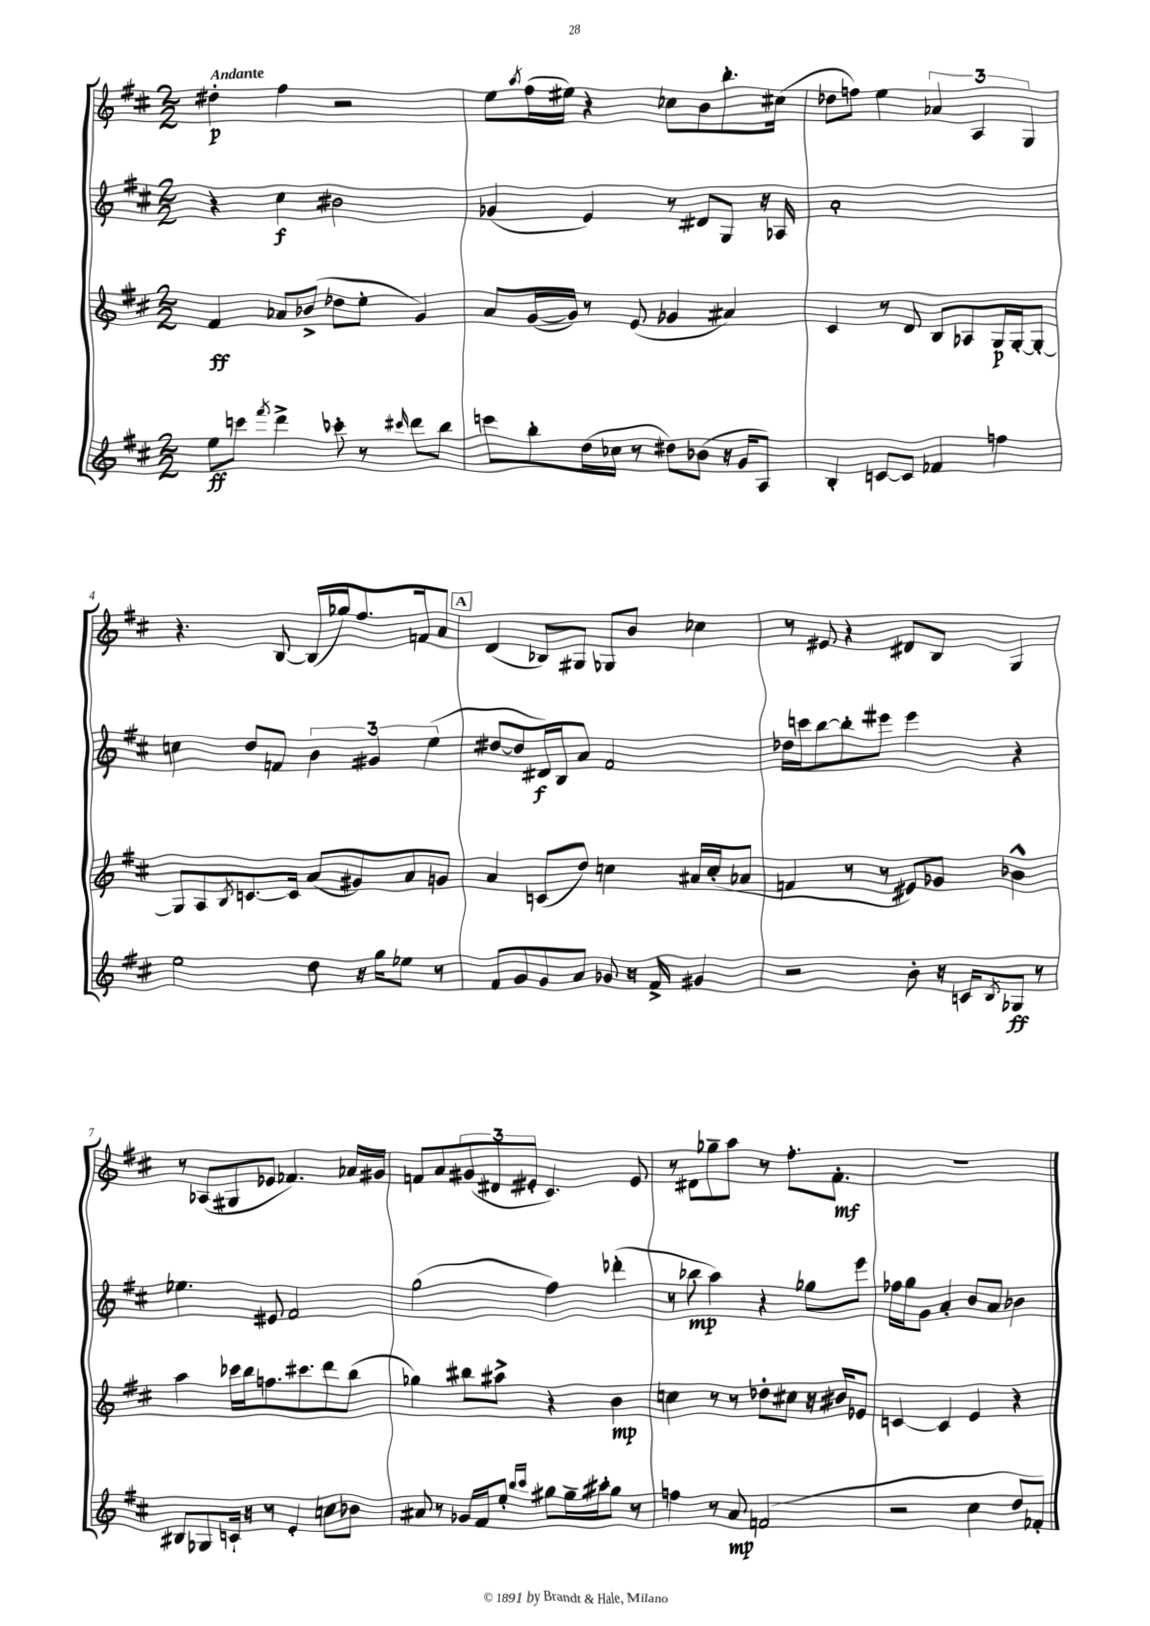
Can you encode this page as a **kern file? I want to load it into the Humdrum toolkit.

**kern	**kern	**kern	**kern
*staff4	*staff3	*staff2	*staff1
*clefG2	*clefG2	*clefG2	*clefG2
*k[f#c#]	*k[f#c#]	*k[f#c#]	*k[f#c#]
*M2/2	*M2/2	*M2/2	*M2/2
8ee	4f#	4r	4dd#'
8ccc	.	.	.
8qfff#	.	.	.
4ddd^	8a-	4cc#	4ff#
.	(8b-^	.	.
8ccc-'	8dd-	2b#	2r
8r	8ee'	.	.
16qqccc#	.	.	.
8ddd	4g)	.	.
8bb	.	.	.
=	=	=	=
8ccc	8a	(4g-	8ee
.	.	.	8qaa
8bb'	([16g	.	(16ff#
.	16g])	.	16ee#)
(16dd	8r	4e)	4r
16cc-	.	.	.
8r	(8e	.	.
8dd#)	4g-	8r	8cc-
(8b-	.	8d#	8b
16r	4a#)	8G	8.bb'
16g	.	.	.
8A)	.	16r	.
.	.	16A-	(16cc#
=	=	=	=
4B'	4c#	1a'	8dd-
.	.	.	8ff)
[8c	8r	.	4ee
8c]	8d	.	.
4f-	8B	.	6a-
.	8A-	.	.
.	.	.	6A
4ff	16G	.	.
.	[16G'	.	.
.	.	.	6G
.	8G'_	.	.
=	=	=	=
2ee	8G]	4cc	4.r
.	8A	.	.
.	8qB	.	.
.	[8.c	8dd	.
.	.	8f	[8B
.	16c]	.	.
8dd	(8a	6b	(16B]
.	.	.	16gg-)
16r	8g#)	.	8.ff#
.	.	6g#	.
16gg	.	.	.
8ee-	8a	.	.
.	.	.	16f
.	.	(6ee	.
8r	8g	.	8a
=	=	=	=
8f#	4a	[8dd#	(4d
8g	.	8dd#]	.
8g	(8c	16d#)	8B-)
.	.	16B	.
8a	8dd)	8a	8G#
8g-	4cc	2f#	8G-
16r	.	.	8b
16f#^	.	.	.
4g#	16a#	.	4cc-
.	(16cc'	.	.
.	8a-	.	.
=	=	=	=
2r	4f	16dd-	8r
.	.	16ccc	.
.	.	[8bb	8e#
.	8r	8bb']	4r
.	8r	8eee#	.
8b'	8e#)	4eee#	8d#
16r	8g-	.	8B
16c	.	.	.
8qB	.	.	.
8G-	4b-^^	4r	4G
8r	.	.	.
=	=	=	=
8B#	4aa	4.ee-	8r
8G-	.	.	(8A-
16c`	16ccc-	.	8G#
16r	16bb	.	.
8r	8.ff	8e#	8e-
4e'	.	2f#	4.f-)
.	8.ccc#	.	.
8cc	8ddd	.	.
8b-	(8bb	.	16a-
.	.	.	16g#
=	=	=	=
8a#	4gg-)	(2gg	8f
8r	.	.	8a
16g-	8bb#	.	(12g#
16f#	.	.	.
.	.	.	12d#
8ee'	8aa#^	.	.
.	.	.	12e#'
16qqbb	.	.	.
16qqccc#	.	.	.
8gg#	4r	4ff#)	4.c#)
16gg#~	.	.	.
16aa#'	.	.	.
8gg#	4b	(4ddd-'	.
8r	.	.	8e#
=	=	=	=
4ff	4cc	8r	8r
.	.	8bb-	8d#
8r	8r	4aa)	8gg-~
8a	8r	.	8aa
(2f	8dd-'	4r	8r
.	8cc#	.	8.ff#'
.	16r	8gg-	.
.	16b#	.	8.f#'
.	8e-	8eee	.
=	=	=	=
2r	[4c	16ff-	1r
.	.	16gg	.
.	.	8g	.
.	4c]	4a'	.
4cc#	4e	8b	.
.	.	8a	.
8dd	4r	4b-	.
8f-')	.	.	.
==	==	==	==
*-	*-	*-	*-
